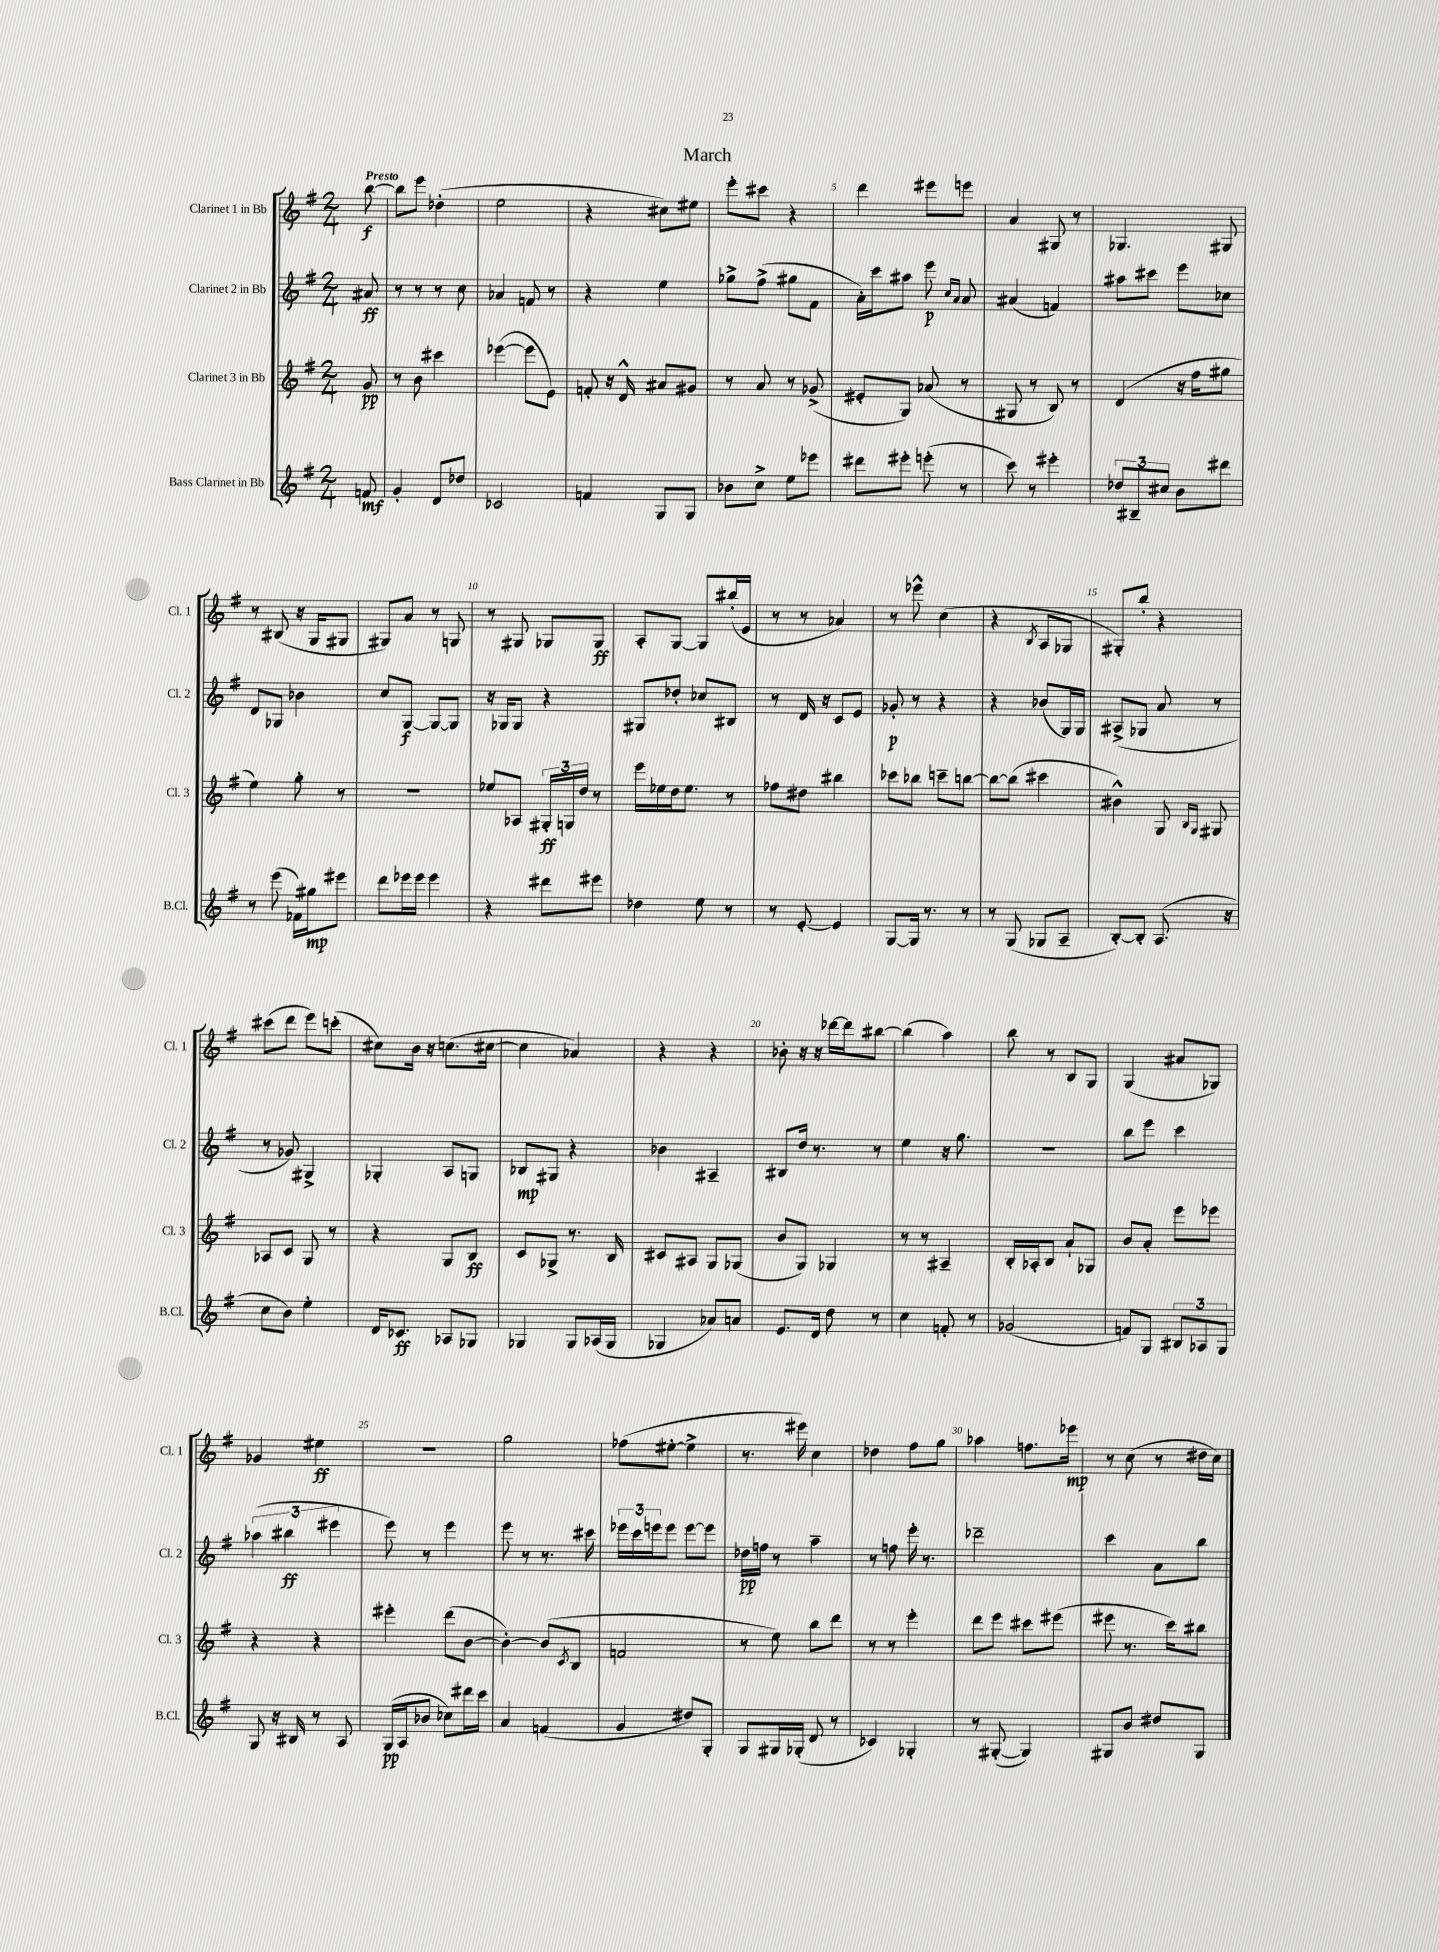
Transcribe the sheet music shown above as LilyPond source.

\header { title = "March" }
<<
\new StaffGroup <<
\new Staff = "s0" \with { instrumentName = "Clarinet 1 in Bb" shortInstrumentName = "Cl. 1" } {
    \clef treble \key g \major \numericTimeSignature \time 2/4 \partial 8 \tempo "Presto"
    b''8~\f |
    b''8 e'''8 des''4-.( |
    e''2 |
    r4 cis''8) eis''8 |
    e'''8-. cis'''8 r4 |
    d'''4 eis'''8 e'''8 |
    a'4 gis8 r8 |
    ges4. gis8 |
    r8 bis8( r16 g16 gis8 |
    gis8) a'8 r8 g8 |
    r8 gis8 ges8 ges8\ff |
    a8-. g8~ g8 bis''16-.( e'16 |
    r8 r8 aes'4) |
    r8 ees'''8-^ c''4( |
    r4 \acciaccatura { b8 } a8 ges8 |
    gis8-.) b''8-. r4 |
    cis'''8( d'''8 e'''8) c'''8-.( |
    cis''8) b'16 r16 c''8.( cis''16~ |
    cis''4 aes'4) |
    r4 r4 |
    bes'8-. r16 r16 des'''16~ des'''16 bis''8~ |
    bis''4( a''4) |
    b''8 r8 b8 g8 |
    g4( ais'8 ges8) |
    ges'4 eis''4\ff |
    R2 |
    g''2 |
    fes''8( eis''8~-. eis''4-> |
    r8. eis'''16) c''4 |
    des''4 fis''8 g''8 |
    aes''4 f''8. ees'''16\mp |
    r8 c''8( r8 dis''16 c''16) \bar "|." |
}
\new Staff = "s1" \with { instrumentName = "Clarinet 2 in Bb" shortInstrumentName = "Cl. 2" } {
    \clef treble \key g \major \numericTimeSignature \time 2/4 \partial 8
    ais'8\ff |
    r8 r8 r8 c''8 |
    aes'4 f'8 r8 |
    r4 e''4 |
    ges''8-> fis''8->( gis''8 fis'8 |
    a'16-.) c'''16 ais''8 e'''8\p \grace { c''16 a'16 } a'8 |
    ais'4( f'4) |
    ais''8 cis'''8 e'''8 ces''8 |
    d'8 ges8 bes'4 |
    c''8 g8~\f g8~ g8 |
    r16 ges16 ges8 r4 |
    gis8 des''8-. ces''8 bis8 |
    r8 d'16 r16 c'8 e'8 |
    ges'8-.\p r8 r4 |
    r4 bes'8( g16) g16 |
    ais8->( ges8 a'8 r8 |
    r8 ges'8) gis4-> |
    ges4-. a8 g8 |
    bes8\mp gis8 r4 |
    bes'4 ais4-- |
    bis8 d''16 r8. r8 |
    e''4 r16 g''8. |
    r2 |
    b''8 e'''8 c'''4 |
    \tuplet 3/2 { aes''4( bis''4\ff eis'''4 } |
    e'''8) r8 e'''4 |
    e'''8 r8 r8. cis'''16 |
    \tuplet 3/2 { ees'''16 c'''16 e'''16 } e'''8 e'''8~ e'''8 |
    des''16\pp f''16 r8 a''4-- |
    r8 f''8 e'''16-. r8. |
    des'''2-- |
    c'''4 a'8 b''8 \bar "|." |
}
\new Staff = "s2" \with { instrumentName = "Clarinet 3 in Bb" shortInstrumentName = "Cl. 3" } {
    \clef treble \key g \major \numericTimeSignature \time 2/4 \partial 8
    g'8\pp |
    r8 b'8 cis'''4 |
    ees'''4~( ees'''8 e'8) |
    f'8-. r16 d'16-^ ais'8 gis'8 |
    r8 a'8 r8 ges'8->( |
    eis'8-. g8) aes'8( r8 |
    gis8 r8 b8) r8 |
    d'4( r16 fis''16 gis''8 |
    e''4) g''8-. r8 |
    R2 |
    ees''8 aes8 \tuplet 3/2 { gis16-.\ff g16 d''16 } r8 |
    e'''16 ees''16 d''16 ees''8. r8 |
    fes''8 dis''8 bis''4 |
    ces'''8 bes''8 c'''8-- b''8~ |
    b''8~ b''8( cis'''4 |
    bis'4-^) g8 \grace { b16 g16 } gis8 |
    aes8 c'8 g8 r8 |
    r4 g8 b8\ff |
    c'8 ges8-> r8. b16 |
    cis'8 ais8 g8 ges8( |
    b'8 g8) ges4 |
    r8 r8 ais4-- |
    b16-. aes16-. b8 a'8-! ges8 |
    b'8 a'8-. e'''8 ees'''8 |
    r4 r4 |
    eis'''4-. d'''8( b'8~ |
    b'4~-.) b'8( \acciaccatura { c'8 } b8 |
    f'2 |
    r8 e''8) b''8 d'''8 |
    r8 r8 e'''4-. |
    d'''8 e'''8 cis'''8 eis'''8( |
    eis'''8 r8. c'''16) bis''8 \bar "|." |
}
\new Staff = "s3" \with { instrumentName = "Bass Clarinet in Bb" shortInstrumentName = "B.Cl." } {
    \clef treble \key g \major \numericTimeSignature \time 2/4 \partial 8
    f'8\mf |
    g'4-. d'8 des''8 |
    ces'2 |
    f'4 g8 g8 |
    bes'8 c''8-> e''8 ees'''8 |
    dis'''8 eis'''8-. e'''8-.( r8 |
    c'''8) r8 eis'''4-. |
    \tuplet 3/2 { des''8 bis8-- cis''8 } b'8 dis'''8 |
    r8 e'''8( fes'16) gis''16\mp eis'''8 |
    d'''8 ees'''16 ees'''16 ees'''4 |
    r4 dis'''8 eis'''8 |
    des''4 e''8 r8 |
    r8 e'8~-. e'4 |
    g8~ g16 r8. r8 |
    r8 g8( ges8 a8-- |
    b8~-.) b8-. a8.( r16 |
    c''8 b'8) e''4-. |
    d'16 ces'8.\ff aes8 ges8 |
    ges4 ges8 aes16( ges16 |
    ges4 aes'8) a'8 |
    e'8. d'16 d''8 r8 |
    c''4 f'8-. r8 |
    ges'2( |
    f'8) g8 \tuplet 3/2 { bis8 aes8 g8 } |
    g8 r16 bis16 r8 a8 |
    g16\pp( a16 bes'8 ces''8) dis'''16 c'''16 |
    a'4 f'4( |
    g'4 dis''8) g8-. |
    g8 gis16 ges16-.( d'8 r8 |
    ces'4) ges4-. |
    r8 gis8~-.( gis4) |
    gis8 b'8 dis''8 gis8 \bar "|." |
}
>>
>>
\layout { \context { \Score \override BarNumber.break-visibility = ##(#f #t #t) barNumberVisibility = #(every-nth-bar-number-visible 5) } }
